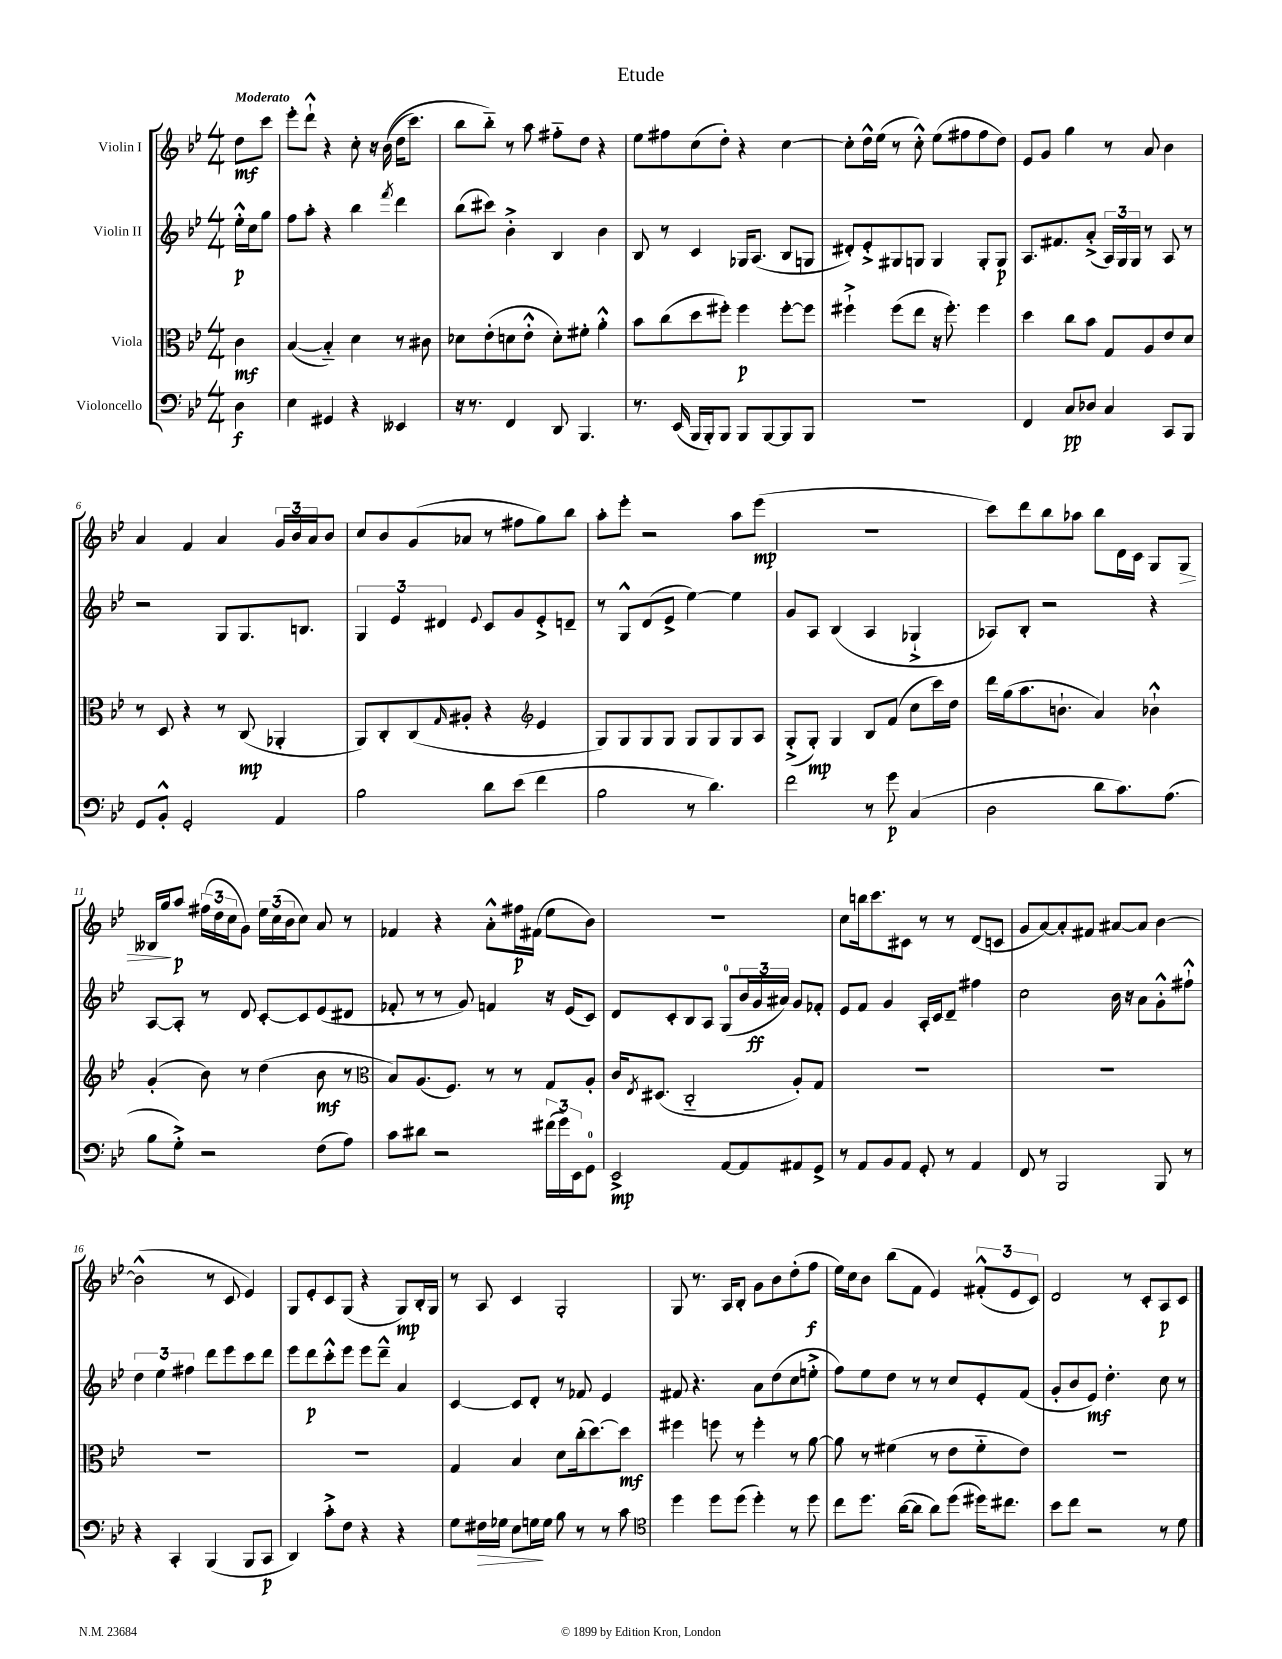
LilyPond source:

\header { title = "Etude" }
<<
\new StaffGroup <<
\new Staff = "s0" \with { instrumentName = "Violin I" } {
    \clef treble \key bes \major \numericTimeSignature \time 4/4 \partial 4 \tempo "Moderato"
    d''8\mf c'''8 |
    ees'''8-. d'''8-!-^ r4 c''8-. r16 bes'16(\( d''16 c'''8.) |
    bes''8 bes''8-_\) r8 a''8 fis''8-_ d''8 r4 |
    ees''8 fis''8 c''8( d''8-.) r4 c''4~ |
    c''8-. d''16-^ ees''16( r8 c''8-.-^) ees''8( fis''8 fis''8 d''8) |
    ees'8 g'8 g''4 r8 a'8 bes'4 |
    a'4 f'4 a'4 \tuplet 3/2 { g'16 bes'16 a'16 } bes'8 |
    c''8 bes'8 g'8( aes'8 r8 fis''8 g''8) bes''8 |
    a''8-. ees'''8-. r2 a''8 ees'''8\mp( |
    R1 |
    c'''8) d'''8 bes''8 aes''8 bes''8 d'16 c'16 g8 g8\> |
    beses16 g''16\! a''8\p \tuplet 3/2 { fis''16( d''16 c''16 } g'8) \tuplet 3/2 { ees''16 c''16( bes'16 } c''8) a'8 r8 |
    fes'4 r4 a'8-.-^ fis''16\p fis'16( ees''8 bes'8) |
    R1 |
    c''8 b''16 c'''8. cis'8 r8 r8 d'8( c'8 |
    g'8 a'8~) a'8-. fis'8 ais'8~ ais'8 bes'4~ |
    bes'2-^( r8 c'8 ees'4) |
    g8 ees'8-. c'8 g8( r4 g8\mp) bes16-. g16 |
    r8 a8 c'4 g2-. |
    g8 r8. a16 bes8-. g'8 bes'8 d''8-.( f''8\f |
    ees''16) c''16 bes'8 bes''8( f'8 ees'4) \tuplet 3/2 { fis'8-.-^( ees'8 c'8) } |
    d'2 r8 c'8-. a8\p c'8 \bar "|." |
}
\new Staff = "s1" \with { instrumentName = "Violin II" } {
    \clef treble \key bes \major \numericTimeSignature \time 4/4 \partial 4
    ees''16-.-^\p c''16 g''8 |
    f''8 a''8-. r4 bes''4 \acciaccatura { f'''8 } d'''4 |
    bes''8( cis'''8) bes'4-.-> bes4 bes'4 |
    bes8 r8 c'4 ges16 a8.( bes8 g8 |
    dis'8-.) ees'8-.-> gis8 g8 g4 g8-. g8\p |
    a8. fis'8. a'8-.->( \tuplet 3/2 { a16) g16 g16 } r8 a8 r8 |
    r2 g8 g8. b8. |
    \tuplet 3/2 { g4 ees'4 dis'4 } \appoggiatura { ees'8 } c'8 g'8 ees'8-.-> d'8-- |
    r8 g8-^ d'8( ees'8-> ees''4~) ees''4 |
    g'8 a8 bes4( a4 ges4-!-> |
    aes8) bes8-. r2 r4 |
    a8~ a8-. r8 d'8 c'8~-. c'8 ees'8( dis'8 |
    fes'8-. r8 r8 g'8) f'4 r16 ees'16( c'8) |
    d'8 c'8-. bes8 a8 g8-0( \tuplet 3/2 { bes'16 g'16\ff ais'16) } g'8 fes'8-. |
    ees'8 f'8 g'4 a16-. c'16 d'8-- fis''4 |
    c''2 bes'16 r16 a'8 g'8-.-^ fis''8-!-^ |
    \tuplet 3/2 { d''4 ees''4 fis''4 } d'''8 ees'''8 c'''8 d'''8 |
    ees'''8 d'''8\p c'''8-.-^ ees'''8 ees'''8 d'''8---^ a'4 |
    c'4~ c'8 d'8-. r8 fes'8 ees'4 |
    fis'8 r4. a'8 d''8( c''8 e''8-.-> |
    f''8) ees''8 d''8 r8 r8 c''8 ees'8-. f'8( |
    g'8-. bes'8 ees'8\mf) d''4.-. c''8 r8 \bar "|." |
}
\new Staff = "s2" \with { instrumentName = "Viola" } {
    \clef alto \key bes \major \numericTimeSignature \time 4/4 \partial 4
    c'4\mf |
    bes4~( bes4-_) d'4 r8 cis'8 |
    des'8 ees'8-.( d'8 ees'8-.-^ d'8-.) fis'8-. a'4-.-^ |
    bes'8 c''8( d''8 fis''8-.) fis''4\p fis''8~-. fis''8 |
    fis''4-!-> fis''8( ees''8 r16 fis''8.-.) fis''4 |
    d''4 c''8 bes'8 g8 a8 ees'8 d'8 |
    r8 d8 r4 r8 c8\mp( aes,4-. |
    a,8) c8-. c8( \grace { g16 } ais8-. r4 \clef treble ees'4 |
    g8) g8 g8 g8 g8 g8 g8 a8 |
    g8-.->( g8-.\mp) g4 bes8 f'8( c''8 c'''16) d''16 |
    d'''16 g''16( a''8. b'8.-! a'4) bes'4-!-^ |
    g'4-.( bes'8) r8 d''4( bes'8\mf r8 |
    \clef alto bes8) a8.( f8.) r8 r8 g8 a8-. |
    c'16 \acciaccatura { ees8 } dis8.( c2-_ a8-.) g8 |
    R1 |
    R1 |
    R1 |
    R1 |
    g4 bes4 d'8 c''16-.( d''8.~) d''8\mf |
    fis''4 f''8 r8 f''4-. r8 a'8~ |
    a'8 r8 fis'4( r8 ees'8 fis'8-_ ees'8) |
    R1 \bar "|." |
}
\new Staff = "s3" \with { instrumentName = "Violoncello" } {
    \clef bass \key bes \major \numericTimeSignature \time 4/4 \partial 4
    d4\f |
    ees4 gis,4 r4 eeses,4 |
    r16 r8. f,4 d,8 bes,,4. |
    r8. ees,16( bes,,16 bes,,16-.) bes,,8 bes,,8 bes,,8~ bes,,8 bes,,8 |
    r1 |
    f,4 c8\pp des8 c4 c,8 bes,,8 |
    g,8 bes,8-.-^ g,2-. a,4 |
    bes2 d'8 ees'8( f'4 |
    bes2 r8 d'4.) |
    f'2 r8 g'8\p c4( |
    d2 d'8 c'8.) a8.( |
    bes8 g8-.->) r2 f8( a8) |
    c'8 dis'8 r2 \tuplet 3/2 { fis'16( g'16) ees,16 } g,8-0 |
    ees,2->\mp a,8~ a,8 ais,8 g,8-> |
    r8 a,8 bes,8 a,8 g,8-. r8 a,4 |
    f,8 r8 bes,,2 bes,,8 r8 |
    r4 c,4-. bes,,4( bes,,8 c,8\p |
    d,4) c'8-.-> f8 r4 r4 |
    g8 fis16\> ges16 ees8 g16\! g16 bes8 r8 r8 c'8 |
    \clef tenor d''4 d''8 d''8( d''4-.) r8 d''8 |
    c''8 d''8. a'16~( a'8 a'8) d''8( dis''16) cis''8. |
    bes'8 c''8 r2 r8 d'8 \bar "|." |
}
>>
>>
